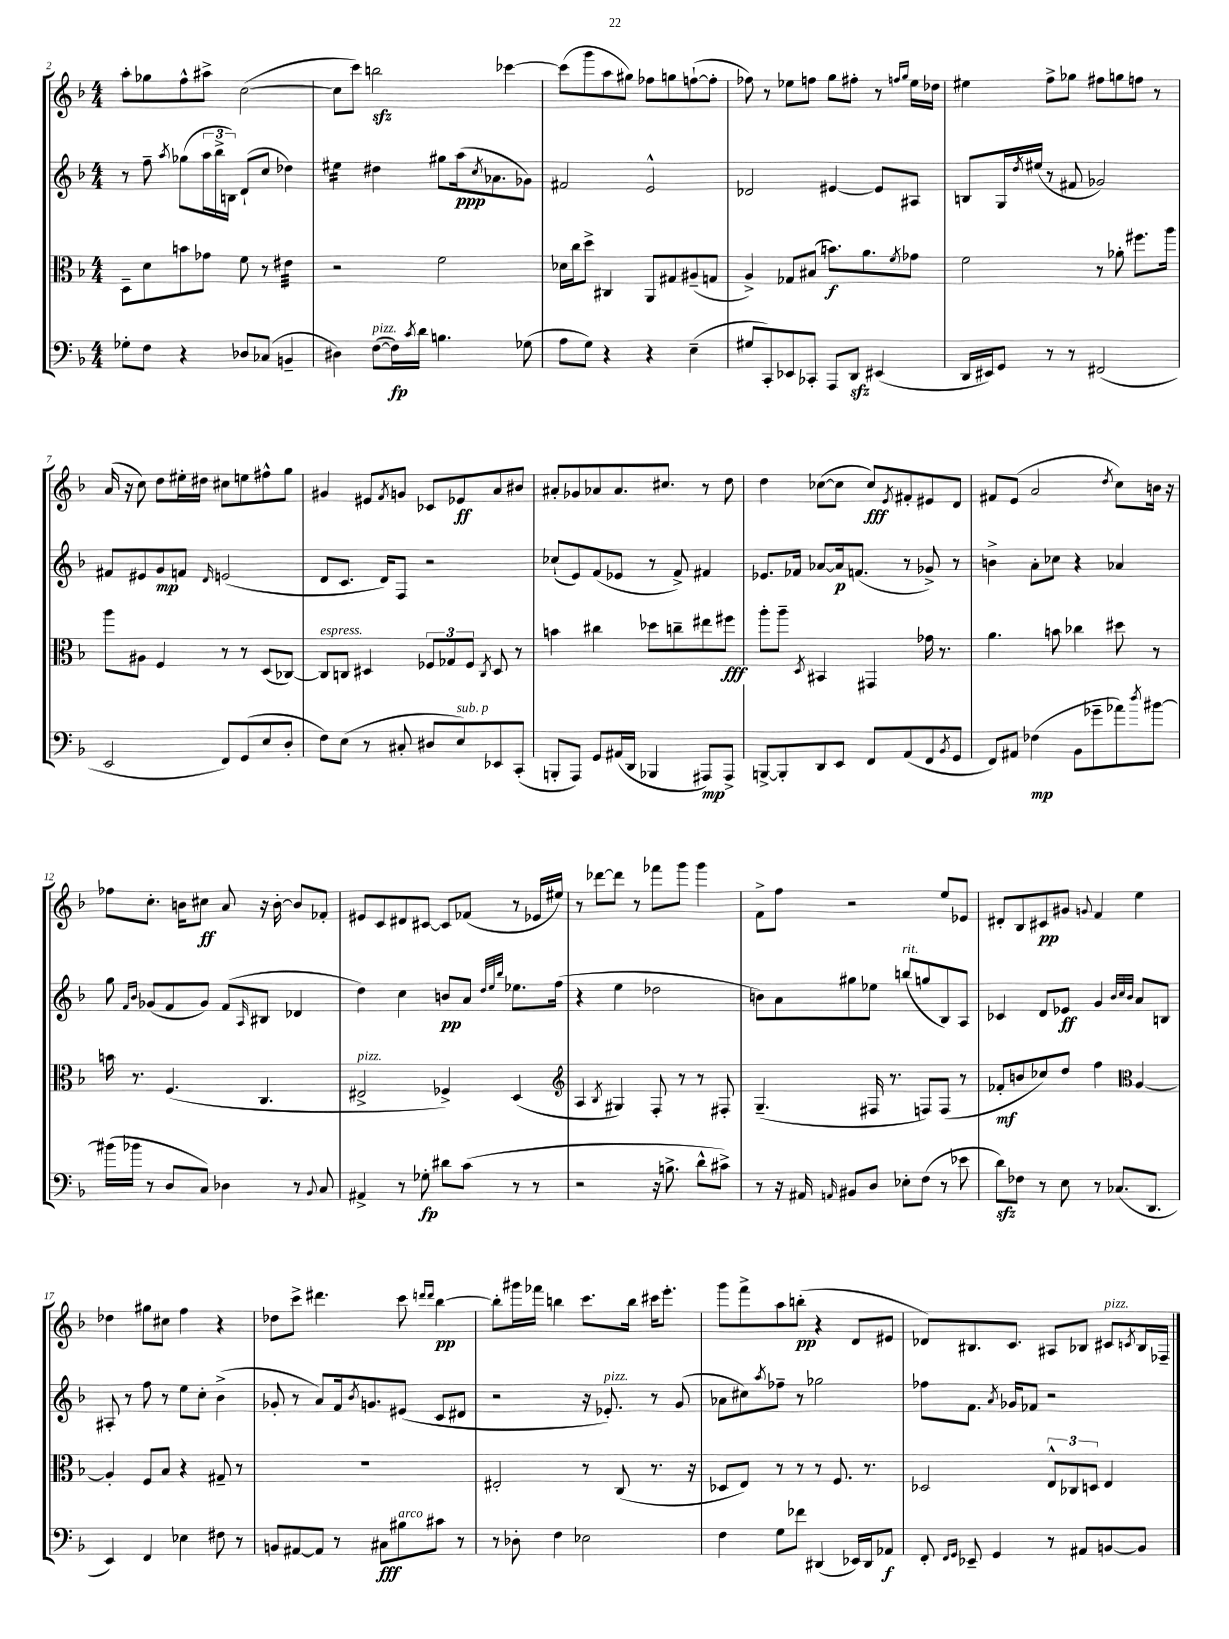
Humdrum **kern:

**kern	**kern	**kern	**kern
*staff4	*staff3	*staff2	*staff1
*clefF4	*clefC3	*clefG2	*clefG2
*k[b-]	*k[b-]	*k[b-]	*k[b-]
*M4/4	*M4/4	*M4/4	*M4/4
8G-'\L	8D~\L	8r	8aa'\L
8F\J	8d\	8ff~\	8gg-\
.	.	8qaa/	.
4r	8b\	(8gg-\L	8ff^^\
.	8g-\J	24aa\L	8aa#^\J
.	.	24bb-^\	.
.	.	24B\JJ)	.
8D-/L	8f\	(8d`/L	([2cc\
(8C-/J	8r	8cc/J	.
4BB~/	4e#\	4dd-\)	.
=	=	=	=
4D#\)	2r	4ee#\	8cc\]L
.	.	.	8ccc\J)
([8F\L	.	4dd#\	2bb\
16F\]L)	.	.	.
8qc/	.	.	.
16d\JJ	.	.	.
4.B\	2f\	8gg#\L	.
.	.	(16aa\k	.
.	.	8qcc/	.
.	.	8.a-\	.
.	.	.	[4ccc-\
(8G-\	.	8g-\J)	.
=	=	=	=
8A\L	16d-\LL	2f#/	(8ccc-\]L
.	16cc\J	.	.
8G\J)	8dd^\J	.	8ggg\
4r	4C#/	.	8aa\
.	.	.	8gg#\J)
4r	8AA/L	2e^^/	8ff-\L
.	8G#/	.	8gg\
(4E~\	(8A#~/	.	([8ff`\
.	8G/J	.	8ff'\]J
=	=	=	=
8G#/L	4A^/)	2d-/	8ff-\)
8CC'/)	.	.	8r
8EE-/	8G-/L	.	8ee-\L
8CC-'/J	(8B#/J	.	8ff\J
8AAA/L	8.b\L)	[4e#/	8gg\L
8DD/J	.	.	8ff#'\J
.	8.a\	.	.
(4EE#/	.	8e#/]L	8r
.	.	.	16qqff/LL
.	8qf/	.	16qqgg/JJ
.	8g-\J	8A#/J	16ee-\LL
.	.	.	16dd-\JJ
=	=	=	=
16DD/LL	2f\	8B/L	4ee#\
16EE#/J)	.	.	.
8GG/J	.	16G/L	.
.	.	8qdd/	.
.	.	(16ee#/JJ	.
8r	.	8r	8ff^\L
8r	.	8f#/	8gg-\J
(2FF#/	8r	2g-/)	8ff#\L
.	8a-'\	.	8gg\
.	8.ff#\L	.	8ff\J
.	.	.	8r
.	16aa\Jk	.	.
=	=	=	=
2EE/	8aa\L	8f#/L	(16a/
.	.	.	16r
.	8A#\J	8e#/	8cc\)
.	4F/	8g/	8dd\L
.	.	8f/J	16ee#'\L
.	.	.	16dd#\JJ
.	.	16qqd/	.
8FF/L)	8r	(2e/	8cc#\L
(8GG/	8r	.	8ee\
8E/	(8D/L	.	8ff#^^\
8D'/J	[8C-/J)	.	8gg\J
=	=	=	=
8F\L)	8C-/]L	8d/L	4g#/
(8E\J	8C/J	8.c/J	.
8r	4D#/	.	8e#/L
.	.	16d/LK)	.
.	.	.	8qf/
8C#'/	.	8F/J	8g/J
8D#/L	12F-/L	2r	8c-/L
.	12G-/	.	.
8E/)	.	.	8e-/
.	12F-/J	.	.
.	8qC/	.	.
8EE-/	8D#/	.	8a/
(8CC'/J	8r	.	8b#/J
=	=	=	=
8BBB'/L	4b\	(8cc-`/L	8a#'/L
8AAA/J)	.	8e/)	8g-/
8GG/L	4cc#\	(8f/	8a-/
(16AA#/L	.	8e-/J	8.a-/
16DD/JJ	.	.	.
4BBB-/	8dd-\L	8r	.
.	.	.	8.cc#/J
.	8cc~\	8f^/)	.
8AAA#/L)	8ee#\	4f#/	8r
8AAA#^/J	8ff#\J	.	8dd\
=	=	=	=
[8BBB^/L	8aa'\L	8.e-/L	4dd\
8BBB'/]	8aa~\J	.	.
.	.	16f-/Jk	.
.	8qD/	.	.
8DD/	4BB#/	[8a-/L	([8cc-\L
8EE/J	.	16a-/]k	8cc-\]J
.	.	(8.f/J	.
8FF/L	4GG#/	.	8cc-/L)
.	.	.	8qe/
(8AA/	.	8r	8f#'/
8FF/	16g-\	8g-^/)	8e#/
.	8.r	.	.
8qBB-/	.	.	.
8GG/J	.	8r	8d/J
=	=	=	=
8FF/L)	4.a\	4b^\	8f#/L
8AA#/J	.	.	(8e/J
(4F-\	.	8a'\L	2a/
.	8b\	8cc-\J	.
8BB-\L	4cc-\	4r	.
8g-~\	.	.	.
.	.	.	8qdd/
8a-\)	8dd#\	4a-/	8cc\L)
8qdd/	.	.	.
[8b#\J	8r	.	16b\Jk
.	.	.	16r
=	=	=	=
(16b#\]LL	16b\	8gg\	8ff-\L
16b-\JJ	8.r	.	.
.	.	16qqf/LL	.
.	.	16qqb-/JJ	.
8r	.	(8g-/L	8.cc'\J
8D/L	(4.F/	8f/	.
.	.	.	16b\LK
8C/J)	.	8g-/J)	8cc#\J
4D-\	.	(8f/L	8a/
.	.	16qqA/	.
.	4.C/	8B#/J	16r
.	.	.	[16b'\
8r	.	4d-/	8b/]L
8qqBB-/	.	.	.
8C/	.	.	8f-'/J
=	=	=	=
4AA#^/	2E#^/	4dd\)	8e#/L
.	.	.	8c/
8r	.	4cc\	8d#/
8G-'\	.	.	[8c#/J
8d#\L	4F-^/)	8b/L	8c#/]L
(8c\J	.	8a/J	(8f-/J
.	.	32qqdd/LLL	.
.	.	32qqee/	.
.	.	32qqbb-/JJJ	.
8r	(4D/	8.ee-\L	8r
8r	.	.	16e-/LL
.	.	(16ff\Jk	16ee#/JJ)
=	=	=	=
*	*clefG2	*	*
2r	4A/	4r	8r
.	.	.	[8ddd-\L
.	8qB-/	.	.
.	4G#/)	4ee\	8ddd-\]J
.	.	.	8r
16r	8F'/	2dd-\	8fff-\L
8.B^\	.	.	.
.	8r	.	8ggg\J
8d^^\L	8r	.	4ggg\
8c#^\J)	8F#'/	.	.
=	=	=	=
8r	(4.G~/	8b\L)	8f^\L
16r	.	8a\	8ff\J
16AA#/	.	.	.
16qqAA/	.	.	.
8BB#/L	.	8gg#\	2r
8D/J	16F#/	8ee-\J	.
.	8.r	.	.
8E-'\L	.	(8bb/L	.
(8F\J	8F/L)	8gg/	.
8r	(8F/J	8B-/)	8ee/L
8e-\	8r	8A/J	8e-/J
=	=	=	=
8d\L)	8f-'/L	4c-/	8d#'/L
8F-\J	8b/	.	8B-/
8r	8cc-/)	8d/L	8c#/
8E\	8dd/J	8e-/J	8g#/J
.	.	.	8qqg/
8r	4ff\	4g/	4f/
(8.C-/L	.	.	.
*	*clefC3	*	*
.	.	32qqb-/LLL	.
.	.	32qqcc/	.
.	.	32qqb-/JJJ	.
.	[4A/	8a/L	4ee\
8.DD/J	.	.	.
.	.	8B/J	.
=	=	=	=
4EE/)	4A'/]	8A#'/	4dd-\
.	.	8r	.
4FF/	8F/L	8ff\	8gg#\L
.	8B-/J	8r	8cc#\J
4E-\	4r	8ee\L	4ff\
.	.	8cc'\J	.
8F#\	8G#~/	(4b-^\	4r
8r	8r	.	.
=	=	=	=
8BB/L	1r	8g-'/	8dd-\L
[8AA#/	.	8r	8ccc^\J
8AA#/]J	.	8a/L)	4.ddd#\
8r	.	16f/k	.
.	.	8qb-/	.
.	.	8.g/	.
8C#\L	.	.	.
8B#\	.	(8e#/J	8ccc\
.	.	.	16qqddd/LL
.	.	.	16qqddd/JJ
8c#\J	.	8c/L	[4bb-\
8r	.	8d#/J	.
=	=	=	=
8r	2E#'/	2r	8bb-'\]L
8D-'\	.	.	16ggg#\L
.	.	.	16fff-\JJ
4F\	.	.	4bb\
2E-\	8r	16r	8.ccc\L
.	.	8.e-'/)	.
.	(8C/	.	.
.	.	.	16bb\Jk
.	8.r	8r	16ccc#\LK
.	.	.	8.eee'\J
.	.	(8g/	.
.	16r	.	.
=	=	=	=
4F\	8D-/L	8a-\L	8ggg\L
.	8E/J)	8cc#\)	8fff^\
.	.	8qaa/	.
8G\L	8r	8ff-~\J	8aa\
8f-\J	8r	8r	(8bb'\J
(4DD#/	8r	2gg-\	4r
.	8.F/	.	.
16EE-/LL)	.	.	8d/L
16DD#/J	8.r	.	.
8AA-/J	.	.	8e#/J
=	=	=	=
8FF'/	2D-/	8ff-\L	8d-/L)
16qqFF/LL	.	.	.
16qqGG/JJ	.	.	.
8EE-~/	.	8.f\J	8.B#/
4GG/	.	.	.
.	.	8qa/	.
.	.	16g-/LK	8.c/J
.	.	8f-/J	.
8r	12E^^/L	2r	8A#/L
.	12C-/	.	.
8AA#/L	.	.	8B-/J
.	12D/J	.	.
[8BB/	4E/	.	8c#/L
.	.	.	8qc/
8BB/]J	.	.	16B-/L
.	.	.	16F-~/JJ
==	==	==	==
*-	*-	*-	*-
